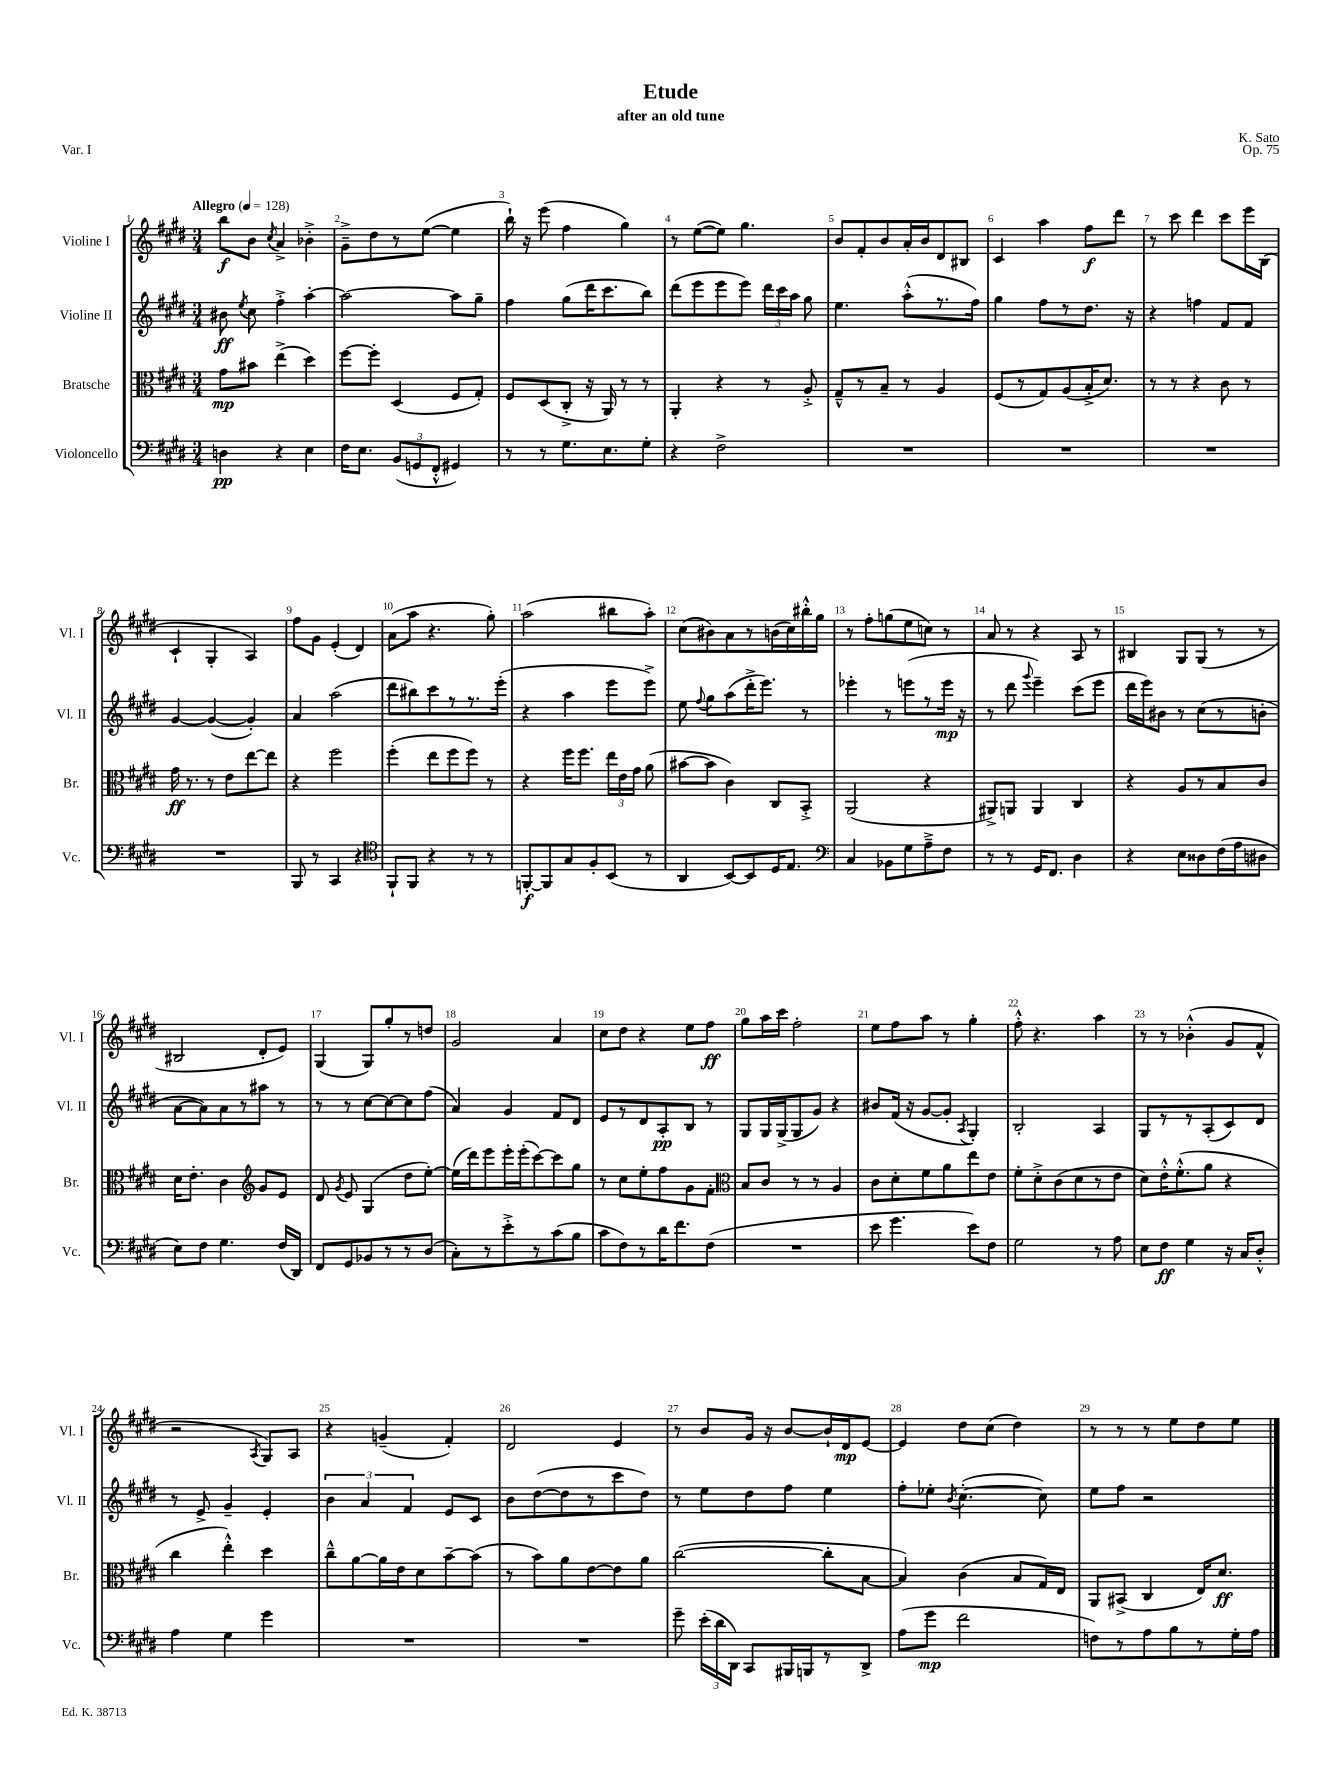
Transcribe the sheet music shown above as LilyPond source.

\header { title = "Etude" composer = "K. Sato" subtitle = "after an old tune" opus = "Op. 75" piece = "Var. I" }
<<
\new StaffGroup <<
\new Staff = "s0" \with { instrumentName = "Violine I" shortInstrumentName = "Vl. I" } {
    \clef treble \key e \major \numericTimeSignature \time 3/4 \tempo "Allegro" 4 = 128
    \autoBeamOff b''8[\f b'8] \acciaccatura { cis''8 } a'4-> bes'4-.-> |
    gis'8[---> dis''8 r8 e''8]~( e''4 |
    b''16-!) r16 e'''8( fis''4 gis''4) |
    r8 e''8[~( e''8]) gis''4. |
    b'8[ fis'8-. b'8 a'16-. b'16 dis'8 bis8] |
    cis'4 a''4 fis''8[\f dis'''8] |
    r8 cis'''8 dis'''4 cis'''8[ e'''16 b16]( |
    cis'4-! gis4-. a4) |
    fis''8[ gis'8] e'4-.( dis'4) |
    a'8[( a''8] r4. gis''8-.) |
    a''2( bis''8[ a''8]-.) |
    cis''8[( bis'8) a'8 r8 b'16( cis''16) bis''16-.-^ gis''16] |
    r8 fis''8[-. g''8( e''8 c''8]) r8 |
    a'8 r8 r4 a8 r8 |
    bis4 gis8[ gis8]( r8 r8 |
    bis2 dis'8[-. e'8]) |
    gis4( gis8[) gis''8-. r8 d''8] |
    gis'2 a'4 |
    cis''8[ dis''8] r4 e''8[ fis''8]\ff |
    gis''8[ a''16 cis'''16] fis''2-. |
    e''8[ fis''8 a''8] r8 gis''4-. |
    fis''8-.-^ r4. a''4 |
    r8 r8 bes'4-.-^( gis'8[ fis'8]-^ |
    r2 \acciaccatura { a8 } gis8[) a8] |
    r4 g'4--( fis'4-.) |
    dis'2 e'4 |
    r8 b'8[ gis'16] r16 b'8[~ b'16-! dis'16\mp e'8]~ |
    e'4 dis''8[ cis''8]( dis''4) |
    r8 r8 r8 e''8[ dis''8 e''8] \bar "|." |
}
\new Staff = "s1" \with { instrumentName = "Violine II" shortInstrumentName = "Vl. II" } {
    \clef treble \key e \major \numericTimeSignature \time 3/4
    \autoBeamOff bis'8\ff \acciaccatura { e''8 } cis''8 fis''4-.-> a''4~-. |
    a''2~ a''8[ gis''8]-- |
    fis''4 gis''8[( dis'''16 cis'''8. b''8]) |
    dis'''8[( e'''8 e'''8 e'''8]) \tuplet 3/2 { dis'''16[ cis'''16 a''16] } gis''8 |
    e''4. a''8[-.-^( r8. fis''16]) |
    gis''4 fis''8[ r8 dis''8.] r16 |
    r4 f''4 fis'8[ fis'8] |
    gis'4~ gis'4~( gis'4-.) |
    a'4 a''2( |
    dis'''8[ bis''8) cis'''8 r8 r8. e'''16]-.( |
    r4 a''4 e'''8[ e'''8]->) |
    e''8 \appoggiatura { fis''8 } gis''8[ a''8( dis'''16-.-> e'''8.]) r8 |
    ees'''4-. r8 e'''8[( r8 e'''16]\mp r16 |
    r8 dis'''8 \appoggiatura { gis'''8 } e'''4--) cis'''8[( e'''8] |
    dis'''16[ e'''16) bis'8] r8 cis''8[( r8 b'8]-. |
    a'8[~ a'8) a'8 r8 ais''8] r8 |
    r8 r8 cis''8[~ cis''8~ cis''8 fis''8]( |
    a'4) gis'4 fis'8[ dis'8] |
    e'8[ r8 dis'8 a8-.\pp b8] r8 |
    gis8[ gis16 gis16->( gis8 gis'8]) r4 |
    bis'8[ fis'16]( r16 gis'8[~ gis'8]-. \acciaccatura { a8 } gis4-.) |
    b2-. a4 |
    gis8[ r8 r8 a8-.( cis'8) dis'8] |
    r8 e'8-> gis'4-- e'4-. |
    \tuplet 3/2 { b'4 a'4 fis'4 } e'8[ cis'8] |
    b'8[ dis''8~( dis''8 r8 cis'''8 dis''8]) |
    r8 e''8[ dis''8 fis''8] e''4 |
    fis''8[-. ees''8]-. \acciaccatura { b'8 } cis''4.~-.( cis''8) |
    e''8[ fis''8] r2 \bar "|." |
}
\new Staff = "s2" \with { instrumentName = "Bratsche" shortInstrumentName = "Br." } {
    \clef alto \key e \major \numericTimeSignature \time 3/4
    \autoBeamOff gis'8[\mp bis'8] e''4->( dis''4) |
    fis''8[~ fis''8]-. dis4( fis8[ gis8]-.) |
    fis8[ dis8( cis8]-.-> r16 a,16) r8 r8 |
    a,4-. r4 r8 a8-.-> |
    gis8[---^ r8 b8]-- r8 a4 |
    fis8[( r8 gis8) a8( b16-.-> dis'8.]) |
    r8 r8 r4 cis'8 r8 |
    gis'16\ff r8. r8 e'8[ e''8~ e''8] |
    r4 fis''2 |
    fis''4-.( e''8[ fis''8 fis''8]) r8 |
    r4 fis''16[ fis''8.] \tuplet 3/2 { e''16[ e'16 gis'16] } a'8( |
    bis'8[~ bis'8] cis'4) cis8[ b,8]-.-> |
    a,2( r4 |
    ais,8[->) a,8] a,4 cis4 |
    r4 a8[ r8 b8 cis'8] |
    dis'16[ e'8.]-. cis'4 \clef treble gis'8[ e'8] |
    dis'8 \acciaccatura { gis'8 } e'8 gis4( dis''8[ e''8]~-.) |
    e''16[( dis'''16) e'''8 e'''16-. e'''16-.( cis'''8~) cis'''8 gis''8] |
    r8 cis''8[ e''8-. fis''8 gis'8 fis'8]-. |
    \clef alto b8[ cis'8] r8 r8 a4 |
    cis'8[ dis'8-. fis'8 a'8 e''8 e'8] |
    fis'8[-. dis'8-.-> cis'8( dis'8 r8 e'8] |
    dis'8[) e'16-.-^ fis'8.-.-^( a'8] r4 |
    cis''4 e''4-.-^) dis''4 |
    cis''8[---^ a'8~ a'16 e'16 dis'8 b'8~-- b'8]( |
    r8 b'8[) a'8 e'8~ e'8 a'8] |
    cis''2~( cis''8[-. b8]~ |
    b4) cis'4( b8[ gis16) e16] |
    a,8[ bis,8]->( cis4 e16[) dis'8.]\ff \bar "|." |
}
\new Staff = "s3" \with { instrumentName = "Violoncello" shortInstrumentName = "Vc." } {
    \clef bass \key e \major \numericTimeSignature \time 3/4
    \autoBeamOff d4\pp r4 e4 |
    fis16[ e8.] \tuplet 3/2 { b,8[( g,8 fis,8]-.-^ } gis,4) |
    r8 r8 gis8.[ e8. gis8]-. |
    r4 fis2-> |
    R2. |
    R2. |
    R2. |
    R2. |
    b,,8 r8 cis,4 r4 |
    \clef tenor fis,8[-! fis,8] r4 r8 r8 |
    f,8[~-.\f f,8 gis8 fis8-. b,8]( r8 |
    a,4 b,8[~) b,8 dis16 e8.] |
    \clef bass cis4 bes,8[ gis8 a8---> fis8] |
    r8 r8 gis,16[ fis,8.] dis4 |
    r4 e8[ disis8 fis16( a16 dis8] |
    e8[) fis8] gis4. fis16[( dis,16]) |
    fis,8[ gis,8 bes,8 r8 r8 dis8]( |
    cis8[-.) r8 e'8-.-> r8 cis'8( b8] |
    cis'8[ fis8) r8 dis'16 fis'8. fis8]( |
    R2. |
    e'8 gis'4. e'8[) fis8] |
    gis2 r8 a8 |
    e8[ fis8]\ff gis4 r16 cis16[ dis8]-.-^ |
    a4 gis4 gis'4 |
    R2. |
    R2. |
    gis'8-- \tuplet 3/2 { e'16[-.( dis'16 dis,16]) } cis,8[ bis,,16 b,,16 r8 dis,8]-> |
    a8[( gis'8]\mp fis'2 |
    f8[) r8 a8 b8 r8 gis16-. a16] \bar "|." |
}
>>
>>
\layout { \context { \Score \override BarNumber.break-visibility = ##(#f #t #t) barNumberVisibility = #all-bar-numbers-visible } }
